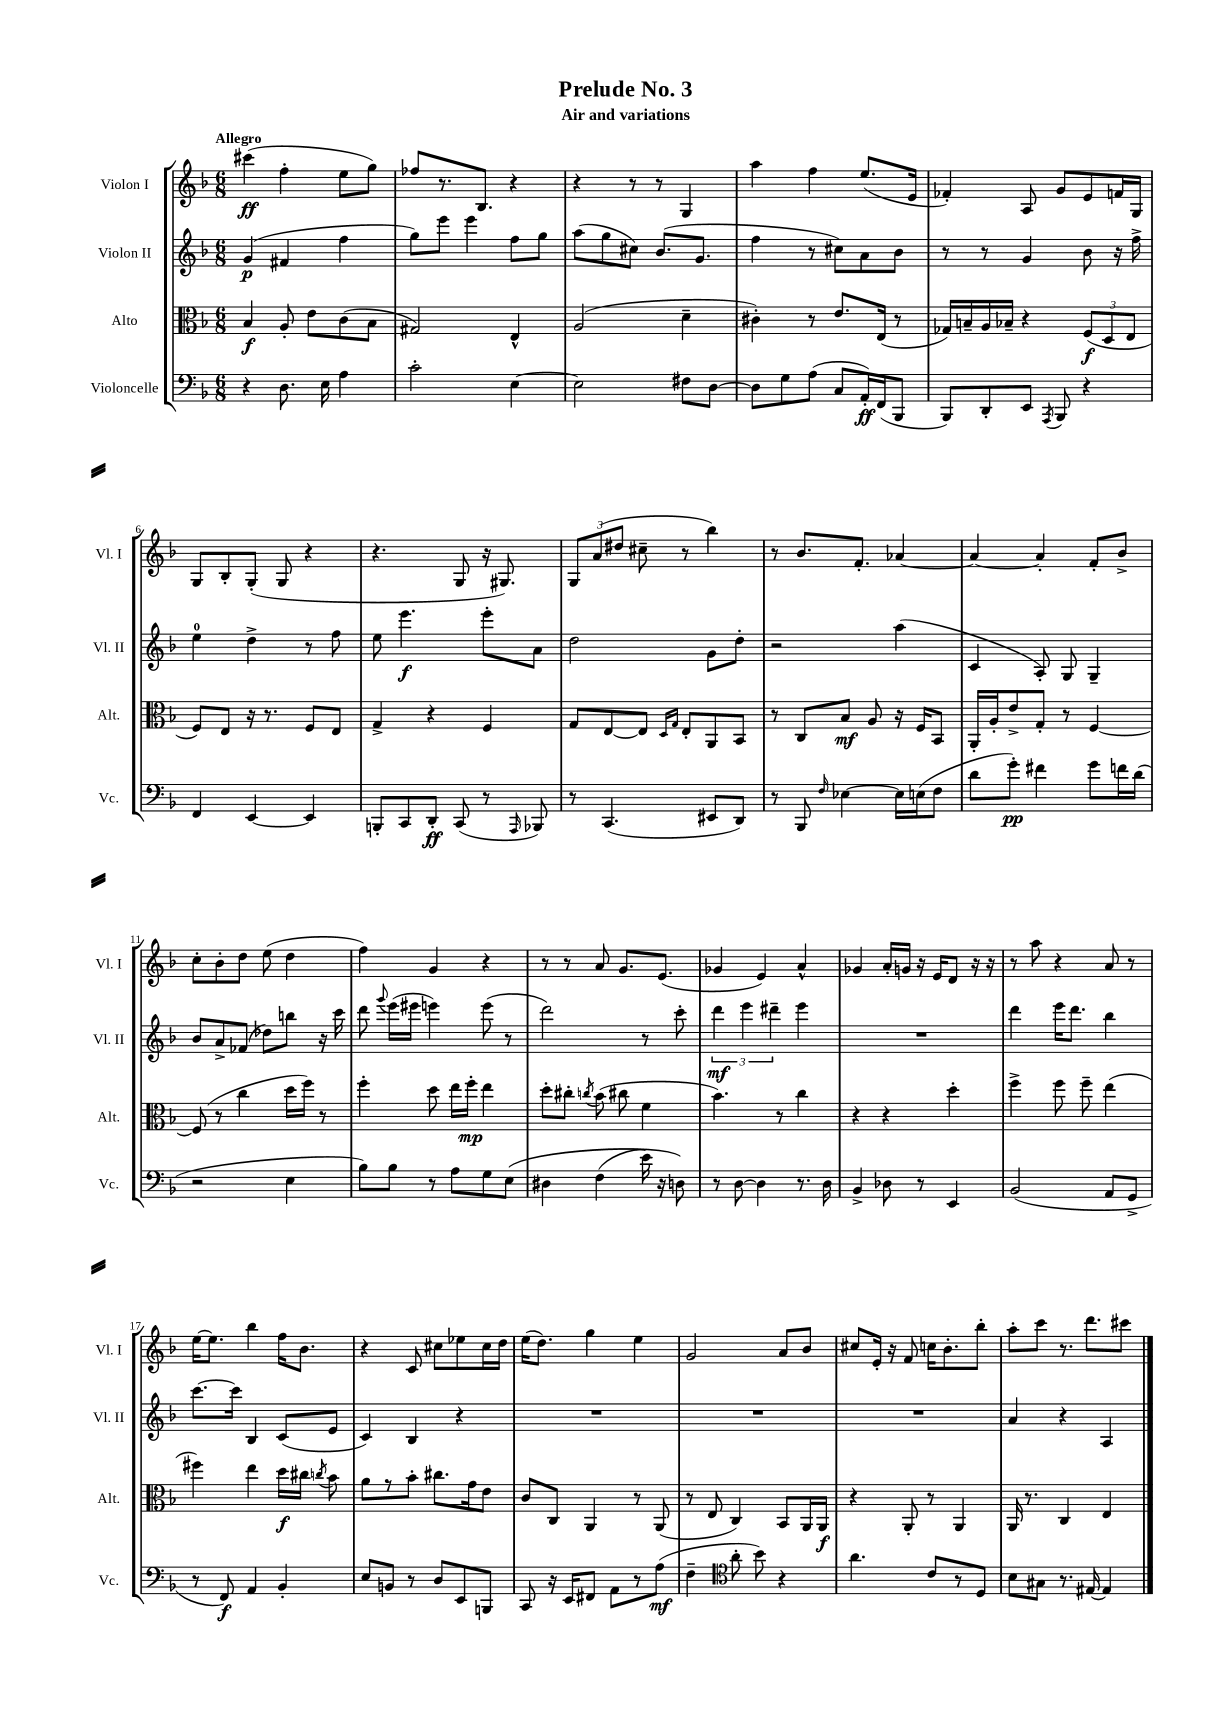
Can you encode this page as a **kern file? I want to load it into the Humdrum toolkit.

**kern	**dynam	**kern	**dynam	**kern	**dynam	**kern	**dynam
*part4	*part4	*part3	*part3	*part2	*part2	*part1	*part1
*staff4	*staff4	*staff3	*staff3	*staff2	*staff2	*staff1	*staff1
*I"Violoncelle	*	*I"Alto	*	*I"Violon II	*	*I"Violon I	*
*I'Vc.	*	*I'Alt.	*	*I'Vl. II	*	*I'Vl. I	*
*clefF4	*	*clefC3	*	*clefG2	*	*clefG2	*
*k[b-]	*	*k[b-]	*	*k[b-]	*	*k[b-]	*
*M6/8	*	*M6/8	*	*M6/8	*	*M6/8	*
=1	=1	=1	=1	=1	=1	=1	=1
!	!	!	!	!	!	!LO:TX:a:B:t=Allegro	!
4r	.	4B-/	f	(4g/	p	(4ccc#X\	ff
8.D\	.	8A'/	.	4f#X/	.	4ff'\	.
.	.	8e\L	.	.	.	.	.
16E\	.	.	.	.	.	.	.
4A\	.	(8c\	.	4ff\	.	8ee\L	.
.	.	8B-\J	.	.	.	8gg\J)	.
=2	=2	=2	=2	=2	=2	=2	=2
2c'\	.	2G#X/)	.	8gg\L)	.	8ff-X/L	.
.	.	.	.	8eee\J	.	8.r	.
.	.	.	.	4eee\	.	.	.
.	.	.	.	.	.	8.B-/J	.
[4E\	.	4E^^/	.	8ff\L	.	4r	.
.	.	.	.	8gg\J	.	.	.
=3	=3	=3	=3	=3	=3	=3	=3
2E\]	.	(2A/	.	(8aa\L	.	4r	.
.	.	.	.	8gg\	.	.	.
.	.	.	.	8cc#X\J)	.	8r	.
.	.	.	.	(8.b-/L	.	8r	.
8F#X\L	.	4d~\	.	.	.	4G/	.
.	.	.	.	8.g/J	.	.	.
[8D\J	.	.	.	.	.	.	.
=4	=4	=4	=4	=4	=4	=4	=4
8D\L]	.	4c#X'\)	.	4ff\	.	4aa\	.
8G\	.	.	.	.	.	.	.
(8A\J	.	8r	.	8r	.	4ff\	.
8C/L	.	8.e/L	.	8cc#X\L)	.	.	.
16AA'/L)	ff	.	.	8a\	.	(8.ee/L	.
(16FF/J	.	(16E/Jk	.	.	.	.	.
8BBB-/J	.	8r	.	8b-\J	.	.	.
.	.	.	.	.	.	16e/Jk	.
=5	=5	=5	=5	=5	=5	=5	=5
8BBB-/L)	.	16G-X/LL)	.	8r	.	4f-X'/)	.
.	.	16Bn~/	.	.	.	.	.
8DD'/	.	16A/	.	8r	.	.	.
.	.	16B-X~/JJ	.	.	.	.	.
8EE/J	.	4r	.	4g/	.	8A/	.
8qAAA/	.	.	.	.	.	.	.
8BBB-/	.	.	.	.	.	8g/L	.
4r	.	(12F/L	f	8b-\	.	8e/	.
.	.	12D/	.	.	.	.	.
.	.	.	.	16r	.	16fn/L	.
.	.	12E/J	.	.	.	.	.
.	.	.	.	16ff^\	.	16G/JJ	.
!!LO:LB:g=z
=6	=6	=6	=6	=6	=6	=6	=6
4FF/	.	8F/L)	.	4ee\	.	8G/L	.
.	.	8E/J	.	.	.	8B-'/	.
[4EE/	.	16r	.	4dd^\	.	(8G'/J	.
.	.	8.r	.	.	.	.	.
.	.	.	.	.	.	8G/	.
4EE/]	.	8F/L	.	8r	.	4r	.
.	.	8E/J	.	8ff\	.	.	.
=7	=7	=7	=7	=7	=7	=7	=7
8BBBn'/L	.	4G^/	.	8ee\	.	4.r	.
8CC/	.	.	.	4.eee\	f	.	.
8DD'/J	ff	4r	.	.	.	.	.
(8CC/	.	.	.	.	.	8G/	.
8r	.	4F/	.	8eee'\L	.	16r	.
.	.	.	.	.	.	8.G#X/)	.
16qqAAA/	.	.	.	.	.	.	.
8BBB-X/)	.	.	.	8a\J	.	.	.
=8	=8	=8	=8	=8	=8	=8	=8
8r	.	8G/L	.	2dd\	.	12G/L	.
.	.	.	.	.	.	(12a/	.
(4.CC/	.	[8E/	.	.	.	.	.
.	.	.	.	.	.	12dd#X/J	.
.	.	8E/J]	.	.	.	8cc#X~\	.
.	.	16qqD/LL	.	.	.	.	.
.	.	16qqG/JJ	.	.	.	.	.
.	.	8E'/L	.	.	.	8r	.
8EE#X/L	.	8AA/	.	8g\L	.	4bb-\)	.
8DD/J)	.	8BB-/J	.	8dd'\J	.	.	.
=9	=9	=9	=9	=9	=9	=9	=9
8r	.	8r	.	2r	.	8r	.
8BBB-/	.	8C/L	.	.	.	8.b-/L	.
16qqF/	.	.	.	.	.	.	.
[4E-X\	.	8B-/J	mf	.	.	.	.
.	.	.	.	.	.	8.f'/J	.
.	.	8A/	.	.	.	.	.
16E-\LL]	.	16r	.	(4aa\	.	[4a-X/	.
(16En\J	.	16F/KL	.	.	.	.	.
8F\J	.	8BB-/J	.	.	.	.	.
=10	=10	=10	=10	=10	=10	=10	=10
8d\L	.	16AA'/LL	.	4c/	.	4a-/_	.
.	.	16A'/J	.	.	.	.	.
8g'\J)	pp	8e^/	.	.	.	.	.
4f#X\	.	8G'/J	.	8A'/)	.	4a-'/]	.
.	.	8r	.	8G/	.	.	.
8g\L	.	[4F/	.	4G~/	.	8f'/L	.
16fn\L	.	.	.	.	.	8b-^/J	.
(16d\JJ	.	.	.	.	.	.	.
!!LO:LB:g=z
=11	=11	=11	=11	=11	=11	=11	=11
2r	.	(8F/]	.	8b-/L	.	8cc'\L	.
.	.	8r	.	8a^/	.	8b-'\	.
.	.	4cc\	.	(8f-X/J	.	8dd\J	.
.	.	.	.	8dd-X\L)	.	(8ee\	.
4E\	.	16dd\LL	.	8bbn\J	.	4dd\	.
.	.	16ff\JJ)	.	.	.	.	.
.	.	8r	.	16r	.	.	.
.	.	.	.	16ccc\	.	.	.
=12	=12	=12	=12	=12	=12	=12	=12
8B-\L)	.	4ff'\	.	8ddd\	.	4ff\)	.
.	.	.	.	8qqggg/	.	.	.
8B-\J	.	.	.	(16eee\LL	.	.	.
.	.	.	.	16eee#X\JJ	.	.	.
8r	.	8dd\	.	4eeen\)	.	4g/	.
8A\L	.	16ee\LL	.	.	.	.	.
.	.	16ff'\JJ	mp	.	.	.	.
8G\	.	4ee\	.	(8eee\	.	4r	.
(8E\J	.	.	.	8r	.	.	.
=13	=13	=13	=13	=13	=13	=13	=13
4D#X\	.	8dd'\L	.	2ddd\)	.	8r	.
.	.	8cc#X'\J	.	.	.	8r	.
.	.	8qccn/	.	.	.	.	.
(4F\	.	(8b-\	.	.	.	8a/	.
.	.	8cc#X\	.	.	.	8.g/L	.
16e\)	.	4f\	.	8r	.	.	.
16r	.	.	.	.	.	(8.e/J	.
8Dn\)	.	.	.	8ccc'\	.	.	.
=14	=14	=14	=14	=14	=14	=14	=14
8r	.	4.b-\)	.	6ddd\	mf	4g-X/	.
[8D\	.	.	.	.	.	.	.
.	.	.	.	6eee\	.	.	.
4D\]	.	.	.	.	.	4e/)	.
.	.	.	.	6ddd#X~\	.	.	.
.	.	8r	.	.	.	.	.
8.r	.	4cc\	.	4eee\	.	4a^^/	.
16D\	.	.	.	.	.	.	.
=15	=15	=15	=15	=15	=15	=15	=15
4BB-^/	.	4r	.	2.r	.	4g-X/	.
8D-X\	.	4r	.	.	.	16a'/LL	.
.	.	.	.	.	.	16gn/JJ	.
8r	.	.	.	.	.	16r	.
.	.	.	.	.	.	16e/KL	.
4EE/	.	4dd'\	.	.	.	8d/J	.
.	.	.	.	.	.	16r	.
.	.	.	.	.	.	16r	.
=16	=16	=16	=16	=16	=16	=16	=16
(2BB-/	.	4ff^\	.	4ddd\	.	8r	.
.	.	.	.	.	.	8aa\	.
.	.	8ff\	.	16eee\KL	.	4r	.
.	.	.	.	8.ddd\J	.	.	.
.	.	8ff~\	.	.	.	.	.
8AA/L	.	(4ee\	.	4bb-\	.	8a/	.
8GG^/J	.	.	.	.	.	8r	.
!!LO:LB:g=z
=17	=17	=17	=17	=17	=17	=17	=17
8r	.	4ff#X\)	.	[8.ccc\L	.	[16ee\KL	.
.	.	.	.	.	.	8.ee\J]	.
8FF/)	f	.	.	.	.	.	.
.	.	.	.	16ccc\Jk]	.	.	.
4AA/	.	4ee\	.	4B-/	.	4bb-\	.
4BB-'/	.	16dd\LL	f	(8c/L	.	16ff\KL	.
.	.	16cc#X\JJ	.	.	.	8.b-\J	.
.	.	8qccn/	.	.	.	.	.
.	.	8b-\	.	8e/J	.	.	.
=18	=18	=18	=18	=18	=18	=18	=18
8E/L	.	8a\L	.	4c/)	.	4r	.
8BBn/J	.	8r	.	.	.	.	.
8r	.	8b-'\J	.	4B-/	.	8c/	.
8D/L	.	8.cc#X\L	.	.	.	8cc#X\L	.
8EE/	.	.	.	4r	.	8ee-X\	.
.	.	16g\k	.	.	.	.	.
8BBBn/J	.	8e\J	.	.	.	16cc#\L	.
.	.	.	.	.	.	16dd\JJ	.
=19	=19	=19	=19	=19	=19	=19	=19
8CC/	.	8c/L	.	2.r	.	(16ee\KL	.
.	.	.	.	.	.	8.dd\J)	.
16r	.	8C/J	.	.	.	.	.
16EE/KL	.	.	.	.	.	.	.
8FF#X/J	.	4AA/	.	.	.	4gg\	.
8AA\L	.	.	.	.	.	.	.
8r	.	8r	.	.	.	4ee\	.
(8A\J	mf	(8AA/	.	.	.	.	.
=20	=20	=20	=20	=20	=20	=20	=20
4F~\	.	8r	.	2.r	.	2g/	.
.	.	8E/	.	.	.	.	.
*clefC4	*	*	*	*	*	*	*
8a'\	.	4C/)	.	.	.	.	.
8b-\)	.	.	.	.	.	.	.
4r	.	8BB-/L	.	.	.	8a/L	.
.	.	16AA/L	.	.	.	8b-/J	.
.	.	16AA/JJ	f	.	.	.	.
=21	=21	=21	=21	=21	=21	=21	=21
4.a\	.	4r	.	2.r	.	8cc#X/L	.
.	.	.	.	.	.	16e'/Jk	.
.	.	.	.	.	.	16r	.
.	.	8AA'/	.	.	.	8f/	.
8c/L	.	8r	.	.	.	16ccn\KL	.
.	.	.	.	.	.	8.b-'\	.
8r	.	4AA/	.	.	.	.	.
8D/J	.	.	.	.	.	8bb-'\J	.
=22	=22	=22	=22	=22	=22	=22	=22
8B-\L	.	16AA/	.	4a/	.	8aa'\L	.
.	.	8.r	.	.	.	.	.
8G#X\J	.	.	.	.	.	8ccc\J	.
8.r	.	4C/	.	4r	.	8.r	.
[16E#X/	.	.	.	.	.	8.ddd\L	.
4E#/]	.	4E/	.	4A/	.	.	.
.	.	.	.	.	.	8ccc#X\J	.
==	==	==	==	==	==	==	==
*-	*-	*-	*-	*-	*-	*-	*-
